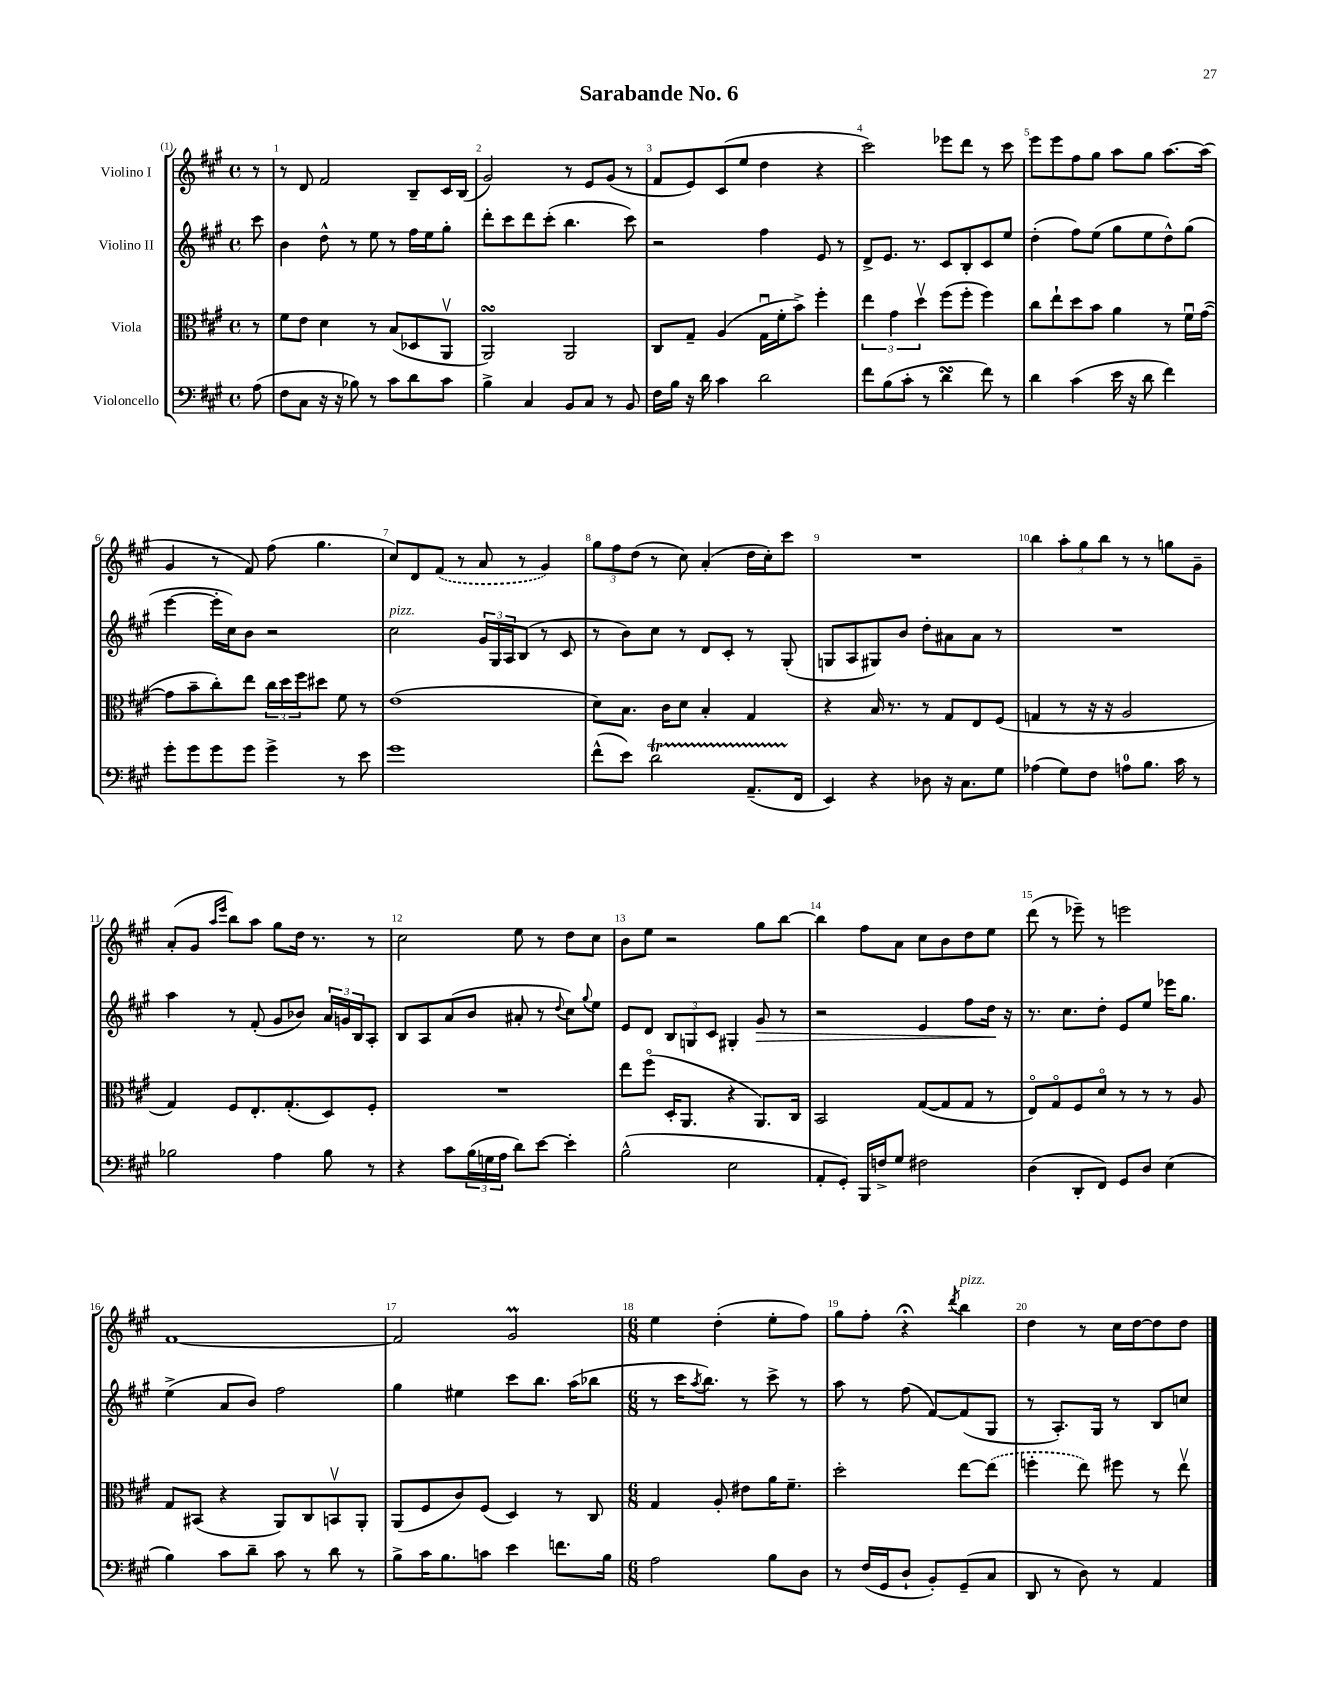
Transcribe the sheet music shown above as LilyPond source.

\header { title = "Sarabande No. 6" }
<<
\new StaffGroup <<
\new Staff = "s0" \with { instrumentName = "Violino I" } {
    \clef treble \key a \major \defaultTimeSignature \time 4/4 \partial 8
    r8 |
    r8 d'8 fis'2 b8-- cis'16 b16( |
    gis'2) r8 e'8 gis'8( r8 |
    fis'8 e'8) cis'8( e''8 d''4 r4 |
    cis'''2) ees'''8 d'''8 r8 cis'''8 |
    e'''8 e'''8 fis''8 gis''8 a''8 gis''8 a''8.~ a''16( |
    gis'4 r8 fis'8) fis''8( gis''4. |
    cis''8) d'8 \once \slurDashed fis'8( r8 a'8 r8 gis'4) |
    \tuplet 3/2 { gis''8 fis''8 d''8( } r8 cis''8) a'4-.( d''16 cis''16-.) cis'''8 |
    R1 |
    b''4 \tuplet 3/2 { a''8-. gis''8 b''8 } r8 r8 g''8 gis'8-- |
    a'8-.( gis'8 \grace { a''16 e'''16 } b''8) a''8 gis''8 d''16 r8. r8 |
    cis''2 e''8 r8 d''8 cis''8 |
    b'8 e''8 r2 gis''8 b''8~ |
    b''4 fis''8 a'8 cis''8 b'8 d''8 e''8 |
    d'''8( r8 ees'''8--) r8 e'''2 |
    fis'1~ |
    fis'2 gis'2\prall |
    \numericTimeSignature \time 6/8 e''4 d''4-.( e''8-. fis''8) |
    gis''8 fis''8-. r4\fermata \acciaccatura { d'''8 } b''4^\markup { \italic "pizz." } |
    d''4 r8 cis''16 d''16~ d''8 d''8 \bar "|." |
}
\new Staff = "s1" \with { instrumentName = "Violino II" } {
    \clef treble \key a \major \defaultTimeSignature \time 4/4 \partial 8
    cis'''8 |
    b'4 d''8-^ r8 e''8 r8 fis''16 e''16 gis''8-. |
    d'''8-. cis'''8 d'''8 cis'''8-.( b''4. cis'''8) |
    r2 fis''4 e'8 r8 |
    d'8-> e'8. r8. cis'8 b8-. cis'8 e''8 |
    d''4-.( fis''8) e''8( gis''8 e''8 d''8-^) gis''8( |
    e'''4~ e'''16-. cis''16) b'8 r2 |
    cis''2^\markup { \italic "pizz." } \tuplet 3/2 { gis'16 gis16 a16 } b8( r8 cis'8 |
    r8 b'8) cis''8 r8 d'8 cis'8-. r8 gis8-.( |
    g8 a8 gis8) b'8 d''8-. ais'8 ais'8 r8 |
    R1 |
    a''4 r8 fis'8-.( gis'8 bes'8) \tuplet 3/2 { a'16 g'16 b16 } a8-. |
    b8 a8 a'8( b'8 ais'8-. r8 \appoggiatura { d''8 } cis''8) \appoggiatura { gis''8 } e''8 |
    e'8 d'8 \tuplet 3/2 { b8 g8 cis'8 } gis4-. gis'8\> r8 |
    r2 e'4 fis''8 d''16\! r16 |
    r8. cis''8. d''8-. e'8 e''8 ees'''16 gis''8. |
    e''4->( a'8 b'8) fis''2 |
    gis''4 eis''4 cis'''8 b''8. a''16( bes''8 |
    \numericTimeSignature \time 6/8 r8 cis'''16 \acciaccatura { a''8 } b''8.) r8 cis'''8-> r8 |
    a''8 r8 fis''8( fis'8~) fis'8( gis8 |
    r8 a8.-.) gis16 r8 b8 c''8 \bar "|." |
}
\new Staff = "s2" \with { instrumentName = "Viola" } {
    \clef alto \key a \major \defaultTimeSignature \time 4/4 \partial 8
    r8 |
    fis'8 e'8 d'4 r8 b8( des8 a,8\upbow |
    a,2\turn) a,2 |
    cis8 gis8-- a4( gis16\downbow fis'16-. b'8->) fis''4-. |
    \tuplet 3/2 { e''4 gis'4 d''4\upbow } fis''8( fis''8-. fis''4) |
    cis''8 e''8-! d''8 b'8 a'4 r8 fis'16\downbow gis'16~( |
    gis'8 b'8-- cis''8-.) e''8 \tuplet 3/2 { cis''16 d''16 fis''16 } dis''8 fis'8 r8 |
    e'1( |
    d'8) b8. cis'16 d'8 b4-. gis4 |
    r4 b16 r8. r8 gis8 e8 fis8( |
    g4 r8 r16 r16 a2 |
    gis4) fis8 e8.-. gis8.-.( d8) fis8-. |
    R1 |
    e''8 fis''8\flageolet( d16-. a,8. r4 a,8.) cis16 |
    b,2 gis8~( gis8 gis8 r8 |
    e8\flageolet) gis8\flageolet fis8 d'8\flageolet r8 r8 r8 a8 |
    gis8 bis,8( r4 a,8) cis8 b,8\upbow a,8-. |
    a,8( fis8 cis'8) fis8( d4) r8 cis8 |
    \numericTimeSignature \time 6/8 gis4 a8-. eis'8 a'16 fis'8.-- |
    d''2-. e''8~ \once \slurDashed e''8( |
    f''4-. e''8) fis''8 r8 e''8\upbow \bar "|." |
}
\new Staff = "s3" \with { instrumentName = "Violoncello" } {
    \clef bass \key a \major \defaultTimeSignature \time 4/4 \partial 8
    a8( |
    fis8 cis8 r16 r16 bes8) r8 cis'8 d'8 cis'8 |
    b4-> cis4 b,8 cis8 r8 b,8 |
    fis16 b16 r16 d'16 cis'4 d'2 |
    fis'8 b8( cis'8-. r8 d'4\turn fis'8) r8 |
    d'4 cis'4( e'16 r16 d'8 fis'4) |
    gis'8-. gis'8 gis'8 gis'8 gis'4-> r8 e'8 |
    gis'1 |
    fis'8-^( e'8) d'2\startTrillSpan a,8.--( fis,16\stopTrillSpan |
    e,4) r4 des8 r16 cis8. gis8 |
    aes4( gis8) fis8 a8-0 b8. cis'16 r8 |
    bes2 a4 bes8 r8 |
    r4 cis'8 \tuplet 3/2 { b16( g16 a16 } d'8) e'8~ e'4-. |
    b2-^( e2 |
    a,8-. gis,8-.) b,,16 f16-> gis8 fis2 |
    d4( d,8-. fis,8) gis,8 d8 e4( |
    b4) cis'8 d'8-- cis'8 r8 d'8 r8 |
    b8-> cis'16 b8. c'8 e'4 f'8. b16 |
    \numericTimeSignature \time 6/8 a2 b8 d8 |
    r8 fis16( gis,16 d8-! b,8-.) gis,8--( cis8 |
    d,8 r8 d8) r8 a,4 \bar "|." |
}
>>
>>
\layout { \context { \Score \override BarNumber.break-visibility = ##(#f #t #t) barNumberVisibility = #all-bar-numbers-visible } }
